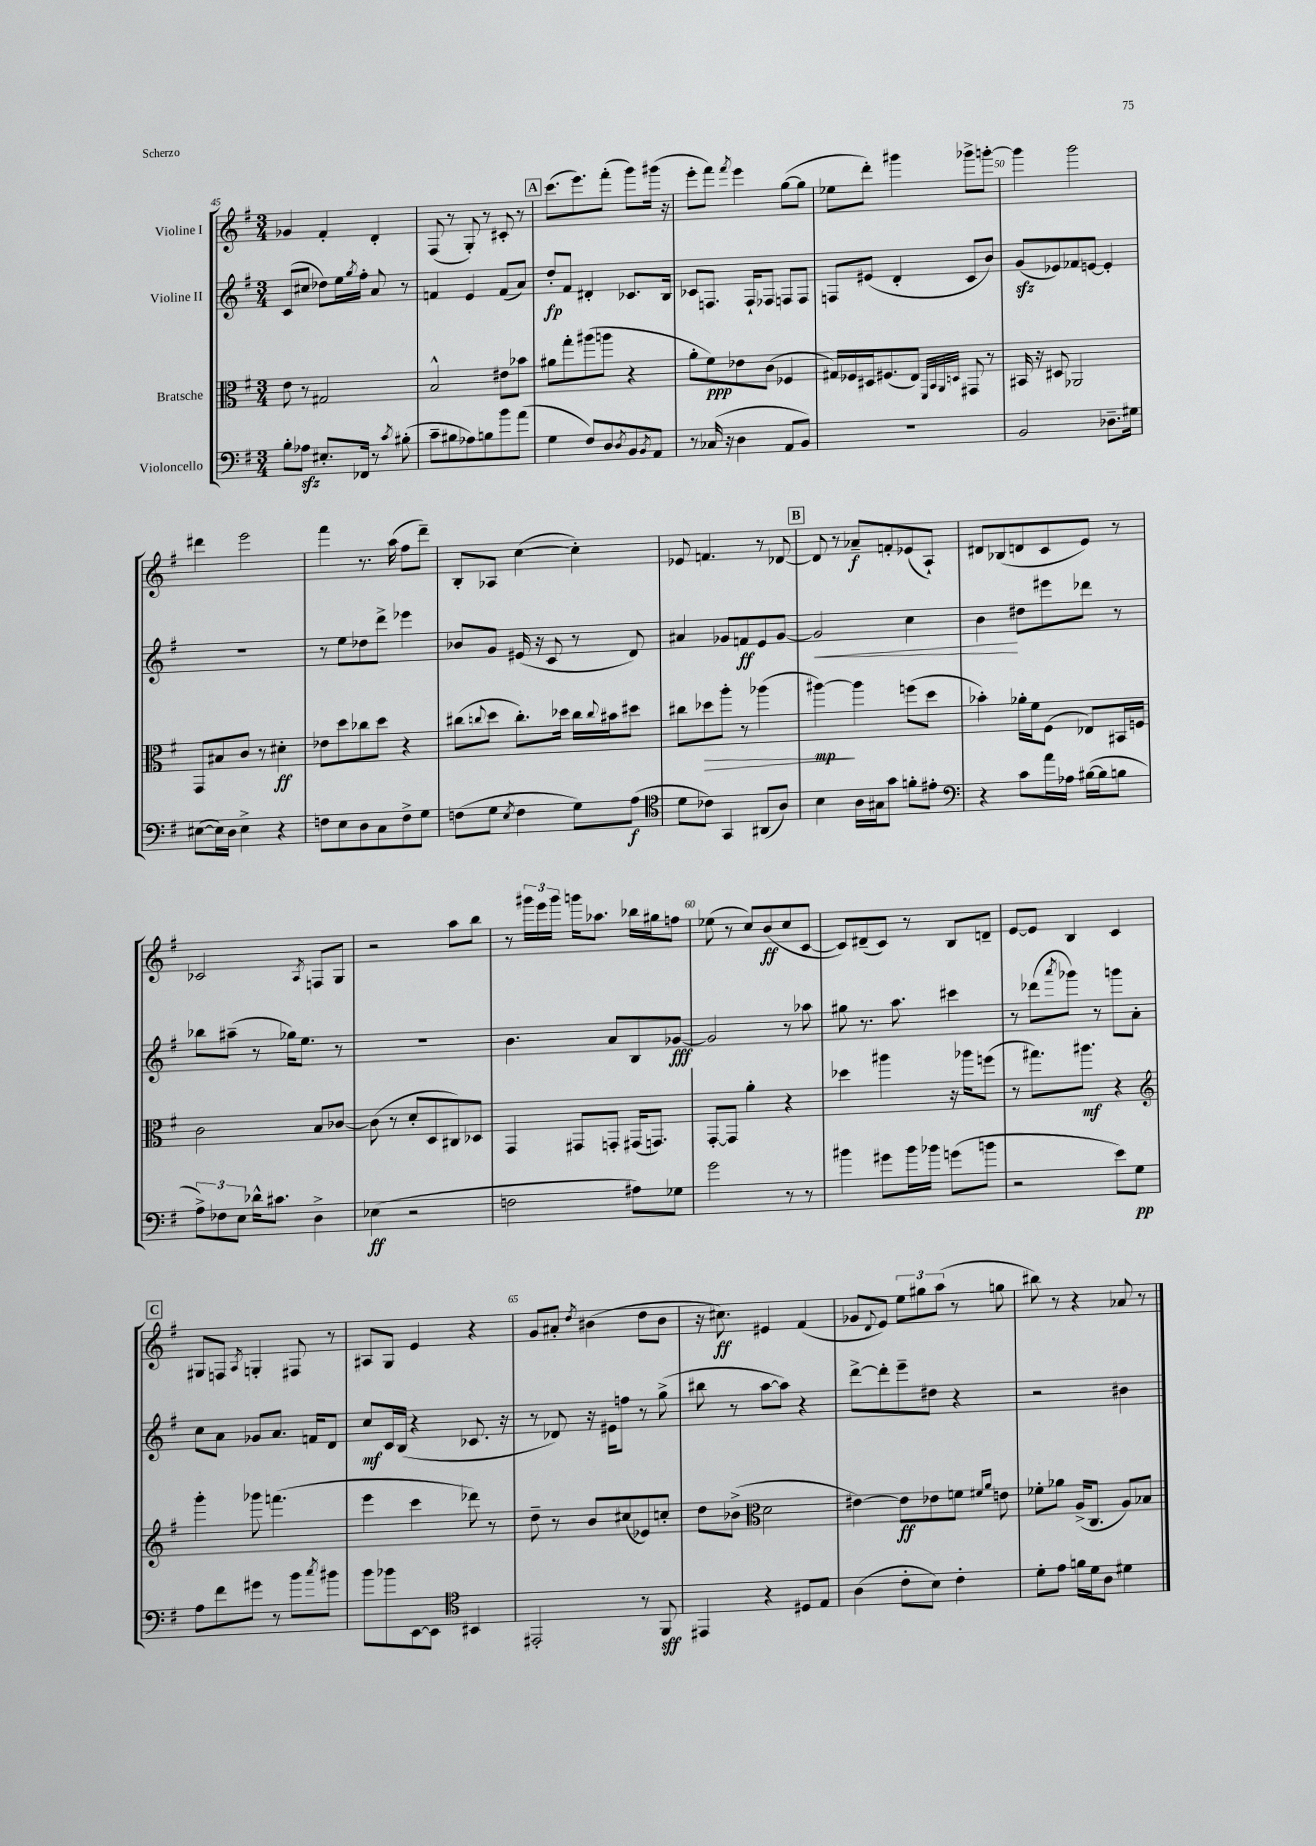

**kern	**kern	**kern	**kern
*staff4	*staff3	*staff2	*staff1
*clefF4	*clefC3	*clefG2	*clefG2
*k[f#]	*k[f#]	*k[f#]	*k[f#]
*M3/4	*M3/4	*M3/4	*M3/4
8B'\L	8e\	(8c/L	4g-/
8A-\J	8r	8cc#/J	.
8.E#'/L	2G#/	8dd-\L)	4f#'/
.	.	16ee\L	.
.	.	8qgg/	.
16FF-/Jk	.	16ff#'\JJ	.
8r	.	8a/	4d'/
8qc/	.	.	.
(8B#'\	.	8r	.
=	=	=	=
8c~\L	2B^^/	4f/	(8F#/
8B#\	.	.	8r
8A-\)	.	4e/	8G'/)
8B\	.	.	8r
8b\	8e#\L	(8f/L	8c#'/
(8a\J	8b-\J	8a/J)	8r
=	=	=	=
4G\	8a#\L	8dd'/L	(8.ccc\L
.	8gg'\	8f#/J	.
.	.	.	8.eee\)
8F#/L)	(8aa#\	4d#'/	.
8D/	8aa\J	.	(8fff#'\J
8qD/	.	.	.
8BB/	4r	8.c-/L	8ggg\L)
8qBB/	.	.	.
8AA/J	.	.	(16ggg#\Jk
.	.	16B/Jk	16r
=	=	=	=
8r	8a'\L	8c-/L	8eee'\L
(16C-/	8f#\)	8.F/J	8fff#\J)
16r	.	.	.
.	.	.	8qfff#/
4D\	8e-\	.	4eee\
.	.	16F`/LK	.
.	(8c\J	8F-/J	.
8AA/L	4F-/	8F/L	([8gg\L
8BB/J)	.	8F/J	8gg\]J
=	=	=	=
2.r	16G#/LL)	8F/L	8ee-\L
.	16F-/	.	.
.	16D#/J	(8e#/J	8ddd'\J)
.	(8.F#/	.	.
.	.	4d'/	4ggg#\
.	8E/J)	.	.
.	32qqFF#/LLL	.	.
.	32qqBB/	.	.
.	32qqAA/	.	.
.	32qqD/JJJ	.	.
.	8GG#/	8c/L	8ggg-^\L
.	8r	8b/J)	[8ggg'\J
=	=	=	=
2BB/	16BB#/	(8g/L	4ggg\]
.	16r	.	.
.	8D#/	8e-/)	.
.	2AA-/	8f-/	2ggg\
.	.	[8e/J	.
8.D-~\L	.	4e'/]	.
16G#\Jk	.	.	.
=	=	=	=
([8E#\L	8GG/L	2.r	4ddd#\
16E#\]L)	8B#/	.	.
16D\JJ	.	.	.
4E#^\	8c/J	.	2eee\
.	8r	.	.
4r	4d#'\	.	.
=	=	=	=
8F\L	8e-\L	8r	4fff#\
8E\	8dd\	8ee\L	.
8D\	8cc-\	8dd-\	8.r
8C\	8dd\J	8ddd^\J	.
.	.	.	(16aa\
8F^\	4r	4eee-\	8ff#\L
8G\J	.	.	8ddd~\J)
=	=	=	=
(8F\L	(8cc#\L	8b-/L	8B'/L
.	8qqcc/	.	.
8G\J	8dd\J	8g/J	8A-/J
8qE/	.	.	.
4F\	8.cc'\L)	(16e#/	([4cc\
.	.	16r	.
.	.	8c/	.
.	16dd-\Jk	.	.
8G\L)	16cc\LL	8r	4cc'\])
.	8qqcc/	.	.
.	16b#\J	.	.
(8A\J	8dd#\J	8d/)	.
=	=	=	=
*clefC4	*	*	*
8d\L	8cc#\L	4a#/	8e-/
8c-\J)	8dd-\	.	4.f/
4GG/	8aa'\J	8g-/L	.
.	8r	8f/	.
(8AA#/L	(4aa-\	8e/	8r
8A/J)	.	[8g-/J	[8d-/
=	=	=	=
4B\	[4aa#\)	2g-/]	8d-/]
.	.	.	8r
16A\LL	4aa#\]	.	8a-~/L
16G#\J	.	.	.
8g\J	.	.	8f'/
8f'\L	(8ff\L	4cc\	(8e-/
8e#'\J	8dd\J	.	8A`/J)
=	=	=	=
*clefF4	*	*	*
4r	4b-'\)	4b\	8d#/L
.	.	.	(8B-/
8c\L	16a-'\LL	8dd#\L	8d/
.	16f#\J	.	.
16a\L	(8F#\J	8eee#\	8c/
16A-\JJ	.	.	.
([16B#\LL	8E-/L)	8ddd-\J	8e/J)
16B#\]J	.	.	.
8B\J	16BB#/L	8r	8r
.	16F/JJ	.	.
=	=	=	=
12A^\L)	2c\	8bb-\L	2c-/
12F-\	.	.	.
.	.	(8aa#~\J	.
12E\J	.	.	.
16d-^^\LK	.	8r	.
8.c#\J	.	.	.
.	.	16gg-\LK)	.
.	.	8.ee\J	.
.	.	.	8qA/
4D^\	8B/L	.	8F/L
.	[8c-/J	8r	8G/J
=	=	=	=
(4E-\	(8c-\]	2.r	2r
.	8r	.	.
2r	8d'/L	.	.
.	8D/	.	.
.	8C#/)	.	8aa\L
.	8D-/J	.	8bb\J
=	=	=	=
2F\	4GG/	4.b\	8r
.	.	.	24ggg#\LL
.	.	.	24eee\
.	.	.	24ggg#\JJ
.	8GG#/L	.	16ggg\LK
.	.	.	8.aa-\J
.	8GG'/J	8a/L	.
8A#\L)	(16GG#/LK	8B/	16bb-\LL
.	8.GG/J)	.	16gg#\J
8G-\J	.	[8g-/J	8ff\J
=	=	=	=
2g\	[8GG'/L	2g-/]	(8ee-\
.	8GG/]J	.	8r
.	4a'\	.	8cc/L)
.	.	.	(8b/
8r	4r	8r	8cc/
8r	.	8aa-\	[8c/J
=	=	=	=
4b#\	4dd-\	8gg#\	8c/]L)
.	.	8.r	(8d#~/
8g#\L	4aa#\	.	8c/J)
.	.	8.aa\	.
16b#\L	.	.	8r
16b-\JJ	.	.	.
(8g\L	16r	4ccc#\	8B/L
.	16aa-\LK	.	.
8b\J	(8ff\J	.	8d~/J
=	=	=	=
2r	8r	8r	[8e/L
.	8.gg#\L)	(8ddd-\L	8e/]J
.	.	8qaaa/	.
.	.	8ggg-\J)	4B/
.	8.aa#\J	.	.
.	.	8r	.
8e\L)	4r	8ggg\L	4c/
8G\J	.	8a'\J	.
=	=	=	=
*	*clefG2	*	*
8A\L	4ggg'\	8cc\L	8G#/L
8f#\	.	8a\J	8F/J
.	.	.	8qA/
8g#\J	8ggg-\	8g-/L	4G'/
8r	(4.fff\	8.a/J	.
8b\L	.	.	8F#/
.	.	16f/LK	.
8qcc/	.	.	.
8b#\J	.	8d/J	8r
=	=	=	=
8b\L	4eee\	8cc/L	8A#/L
8b-\	.	16c/L	8G/J
.	.	(16B/JJ	.
[8EE\	4ccc\	4r	4e/
8EE\]J	.	.	.
*clefC4	*	*	*
4BB#/	8ddd-\)	8.c-/	4r
.	8r	.	.
.	.	16r	.
=	=	=	=
2EE#'/	8dd~\	8r	8g/L
.	8r	8d-/)	8a#'/J
.	.	.	8qdd/
.	8b/L	16r	(4b#\
.	.	16e#\LK	.
.	(8cc#/	8ff\J	.
8r	8e-/)	8r	8dd\L
8FF#/	8cc'/J	(8gg^\	8b#\J
=	=	=	=
4EE#/	8dd\L	8bb#\	16r
.	.	.	8.cc#\)
.	(8b-^\J	8r	.
*	*clefC3	*	*
4r	2d\	[8aa\L	4e#/
.	.	8aa\]J)	.
8D#/L	.	4r	(4f#/
8E/J	.	.	.
=	=	=	=
(4A\	[4e#\)	[8ddd^\L	8g-/L
.	.	.	8qqd/
.	.	8ddd'\]	8e/J)
8c'\L	8e#\]L	8eee~\	12ee\L
.	.	.	12gg#\
8B\J)	8e-\	8dd#\J	.
.	.	.	(12aa\J
4c'\	8f\J	4r	8r
.	16qqf#/LL	.	.
.	16qqa/JJ	.	.
.	8e\	.	8gg\
=	=	=	=
8d'\L	8f-'\L	2r	8bb#\)
8e\J	8a-\J	.	8r
16f\LL	(16A^/LK	.	4r
16d\J	8.C/J	.	.
8A\J	.	.	.
4d#\	8A/L)	4b#\	8a-/
.	8B-/J	.	8r
==	==	==	==
*-	*-	*-	*-
